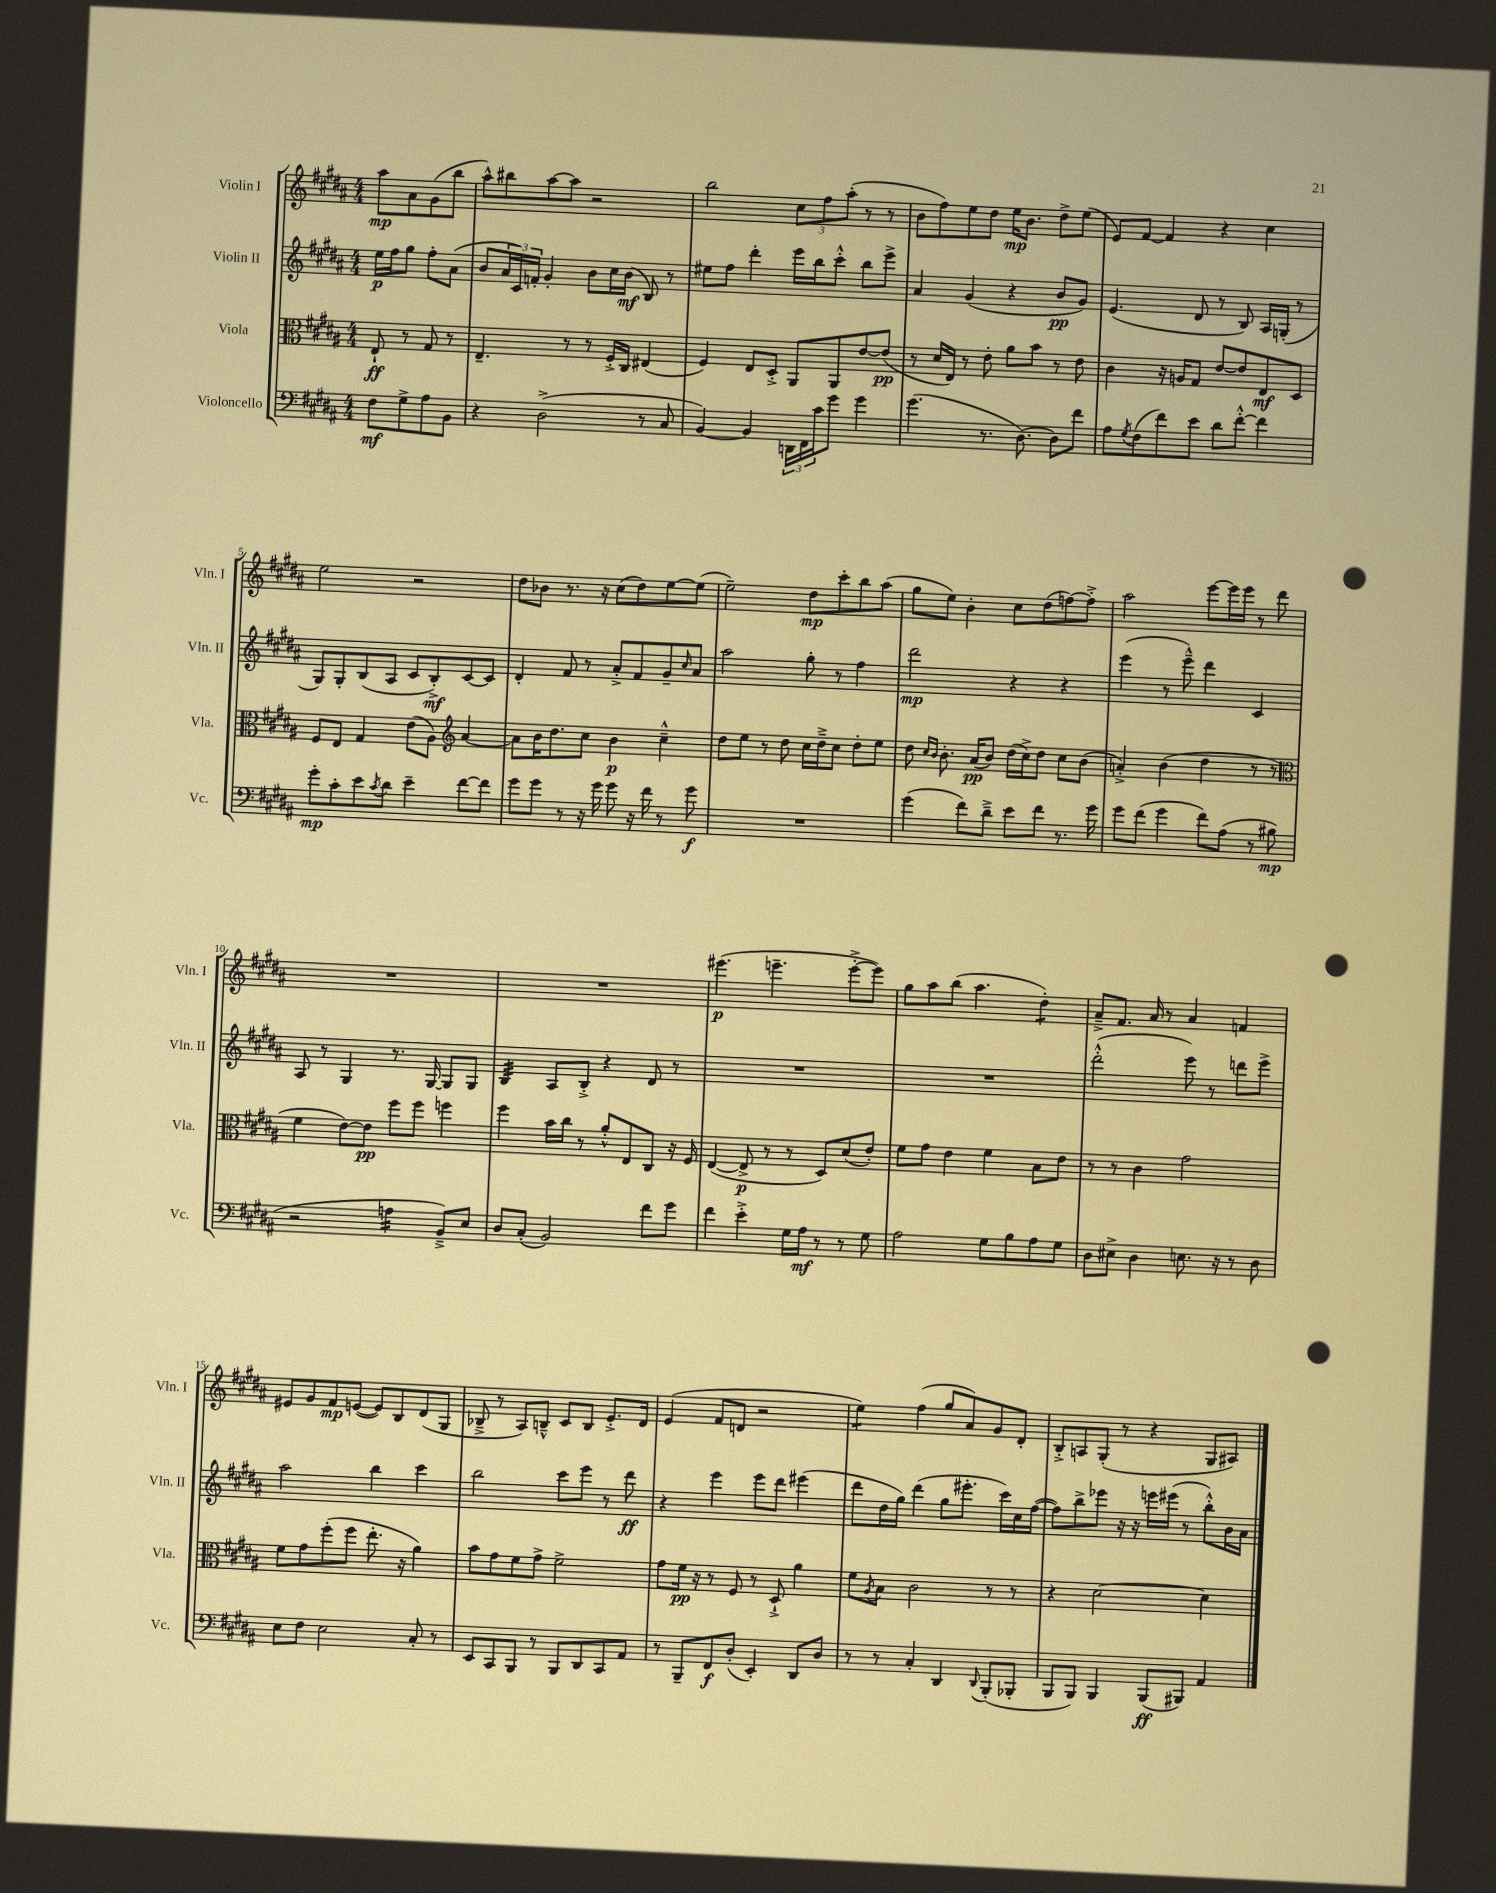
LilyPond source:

<<
\new StaffGroup <<
\new Staff = "s0" \with { instrumentName = "Violin I" shortInstrumentName = "Vln. I" } {
    \clef treble \key b \major \numericTimeSignature \time 4/4 \partial 2
    ais''8\mp ais'8 gis'8( b''8 |
    ais''8-^) bis''8 ais''8~ ais''8 r2 |
    b''2 \tuplet 3/2 { cis''8 fis''8 ais''8-.( } r8 r8 |
    b'8 fis''8) e''8 dis''8 e''16\mp b'8. dis''8-> e''8( |
    e'8) fis'8~ fis'4 r4 cis''4 |
    e''2 r2 |
    dis''8 bes'8 r8. r16 cis''8( dis''8) e''8~ e''8( |
    e''2--) dis''8\mp cis'''8-. b''8 ais''8( |
    gis''8 e''8) b'4-. cis''8 dis''8( f''8~) f''8-.-> |
    ais''2 e'''8~ e'''16 e'''16 r8 dis'''8 |
    R1 |
    R1 |
    eis'''4.\p( e'''4.-- e'''8~-.-> e'''8) |
    gis''8 ais''8 b''8( ais''4. dis''4:8-.) |
    ais'8---> fis'8. ais'16 r8 ais'4 f'4 |
    eis'8 gis'8 fis'8\mp e'8~( e'8) b8 dis'8( gis8 |
    bes8---> r8 ais8) b8---^ cis'8 b8 e'8.-.-> dis'16 |
    e'4( fis'8 d'8 r2 |
    e''4:8) fis''4( gis''8 ais'8) gis'8 dis'8-. |
    b8-.-> a8 gis8-.( r8 r4 gis8 ais8) \bar "|." |
}
\new Staff = "s1" \with { instrumentName = "Violin II" shortInstrumentName = "Vln. II" } {
    \clef treble \key b \major \numericTimeSignature \time 4/4 \partial 2
    e''16\p fis''16 gis''8 fis''8-. ais'8( |
    b'8 \tuplet 3/2 { ais'16 cis'16) f'16-. } gis'4-. b'8 cis''16 b'16\mf( b8) r8 |
    eis''8 fis''8 dis'''4-. e'''16 b''16 cis'''8-.-^ b''8 e'''8-> |
    ais'4 gis'4( r4 b'8\pp gis'8) |
    e'4.( dis'8 r8 b8) ais16 g16-.( r8 |
    gis8) gis8-. b8( ais8 cis'8 b8-.->\mf) cis'8~ cis'8 |
    dis'4-. fis'8 r8 ais'8-.-> fis'8 gis'8-- \grace { cis''16 } ais'8 |
    ais''2 gis''8-. r8 fis''4 |
    dis'''2\mp r4 r4 |
    e'''4( r8 e'''8---^) dis'''4 cis'4 |
    ais8 r8 gis4 r8. gis16~ gis8 gis8 |
    b4:32 ais8 b8-.-> r4 dis'8 r8 |
    R1 |
    R1 |
    dis'''2-.-^( e'''8) r8 d'''8 e'''8-> |
    ais''2 b''4 cis'''4 |
    b''2 cis'''8 e'''8 r8 dis'''8\ff |
    r4 e'''4 e'''8 dis'''8 eis'''4( |
    dis'''8 dis''16 gis''16) dis'''4( gis''8 eis'''8.-. cis'''16) cis''16 fis''16~( |
    fis''8) b''8-> ees'''8 r16 r16 e'''16 eis'''16( r8 b''8-.-^) b'16 ais'16 \bar "|." |
}
\new Staff = "s2" \with { instrumentName = "Viola" shortInstrumentName = "Vla." } {
    \clef alto \key b \major \numericTimeSignature \time 4/4 \partial 2
    e8-!\ff r8 gis8 r8 |
    e4.-- r8 r8 fis16-.-> cis16 eis4( |
    fis4) e8 dis8-.-> ais,8 ais,8 e'8~ e'8\pp( |
    r8 dis'16 e16) r8 e'8-. ais'8 b'8 r8 e'8 |
    cis'4 r16 a16 gis8 e'8~ e'8 e8\mf dis8 |
    fis8 e8 gis4 e'8( ais8) \clef treble ais'4~ |
    ais'8 b'16 dis''8. cis''8 b'4\p cis''4---^ |
    dis''8 e''8 r8 dis''8 cis''16 dis''16---> cis''8 dis''8-. e''8 |
    dis''8 \grace { cis''16 b'16 } b'8.-. ais'16\pp( b'8) dis''16( cis''16->) dis''8 cis''8 b'8( |
    a'4-.->) b'4( dis''4 r8 r8 |
    \clef alto fis'4 e'8~) e'8\pp fis''8 fis''8 f''4 |
    fis''4 b'16 cis''16 r8 ais'8-.-^ e8 cis8 r16 fis16 |
    e4~( e8->\p r8 r8 dis8) dis'8( e'8-.) |
    fis'8 gis'8 e'4 fis'4 b8 e'8 |
    r8 r8 cis'4 gis'2 |
    fis'8 gis'8 fis''8-.( fis''8 e''8.-. r16 ais'4) |
    b'8 gis'8 fis'8 gis'8-> fis'2-> |
    gis'8 fis'16\pp r16 r8 fis8 r8 dis8-!-> ais'4 |
    fis'8 \acciaccatura { ais8 } b8 cis'2 r8 r8 |
    r4 dis'2~ dis'4 \bar "|." |
}
\new Staff = "s3" \with { instrumentName = "Violoncello" shortInstrumentName = "Vc." } {
    \clef bass \key b \major \numericTimeSignature \time 4/4 \partial 2
    fis8\mf gis8-> ais8 b,8 |
    r4 dis2->( r8 cis8 |
    b,4~) b,4 \tuplet 3/2 { d,16 fis,16 cis'16 } gis'8 gis'4 |
    gis'4.( r8. dis8.~) dis8 fis'8 |
    ais8 \acciaccatura { gis8 } fis8( fis'8) e'8 dis'8 fis'8~-.-^ fis'4 |
    gis'8-.\mp cis'8-. e'8 \acciaccatura { cis'8 } dis'8 e'4-- fis'8~ fis'8 |
    gis'8 gis'8 r8 r16 gis'16 gis'8 r16 fis'16 r8 gis'8\f |
    R1 |
    gis'4( fis'8) dis'8---> e'8 fis'8 r8. gis'16 |
    gis'8 fis'8( gis'4 fis'8) ais8( r8 bis8\mp |
    r2 a4:16 b,8--->) e8 |
    dis8 cis8-.( b,2) fis'8 gis'8 |
    fis'4 e'4-.-> gis16 ais16\mf r8 r8 gis8 |
    ais2 gis8 b8 ais8 gis8 |
    dis8 eis8-> dis4 e8. r16 r8 dis8 |
    e8 fis8 e2 cis8-. r8 |
    e,8 cis,8 b,,8 r8 b,,8 dis,8 cis,8 ais,8 |
    r8 b,,8-- fis,8\f dis8-.( e,4-.) dis,8 dis8 |
    r8 r8 cis4-. dis,4 \appoggiatura { dis,8 } b,,8-.( bes,,8-. |
    b,,8 b,,8) b,,4 b,,8\ff( bis,,8) ais,4 \bar "|." |
}
>>
>>
